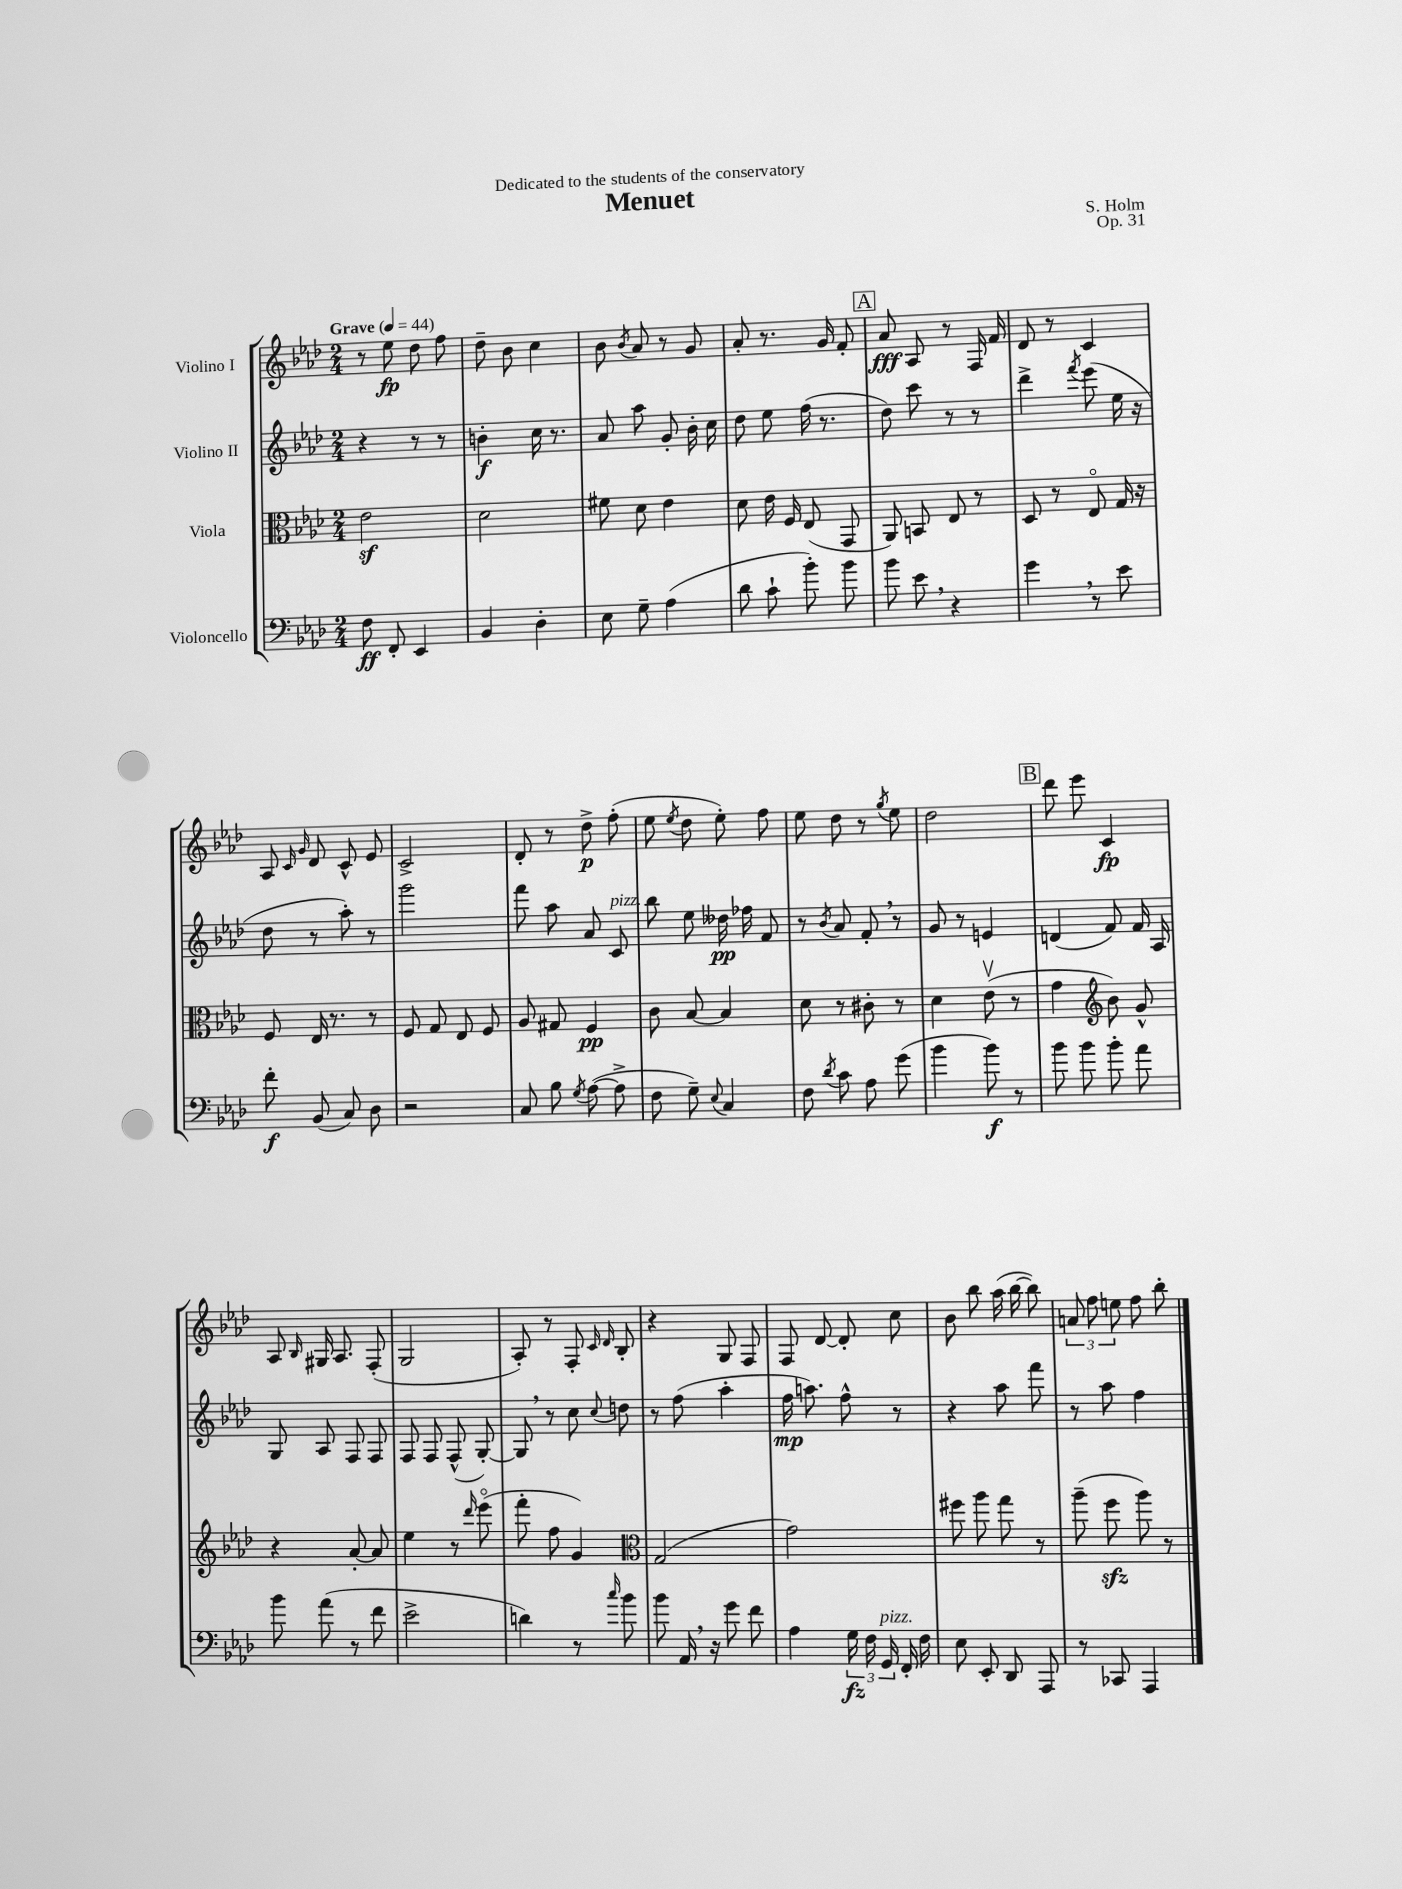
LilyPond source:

\header { title = "Menuet" composer = "S. Holm" dedication = "Dedicated to the students of the conservatory" opus = "Op. 31" }
<<
\new StaffGroup <<
\new Staff = "s0" \with { instrumentName = "Violino I" } {
    \clef treble \key aes \major \numericTimeSignature \time 2/4 \tempo "Grave" 4 = 44
    \autoBeamOff r8 ees''8\fp des''8 f''8 |
    des''8-- bes'8 c''4 |
    bes'8 \acciaccatura { bes'8 } aes'8 r8 g'8 |
    aes'8-. r8. g'16 f'8-. |
    \mark \markup { \box "A" } aes'8\fff aes8 r8 f16 f'16 |
    des'8 r8 c'4 |
    aes8 \grace { c'16 g'16 } des'8 c'8-^ ees'8 |
    c'2-> |
    des'8-. r8 des''8->\p f''8-.( |
    ees''8 \acciaccatura { ees''8 } des''8 ees''8-.) f''8 |
    ees''8 des''8 r8 \acciaccatura { g''8 } ees''8 |
    des''2 |
    \mark \markup { \box "B" } des'''8 ees'''8 c'4\fp |
    aes8 \grace { bes16 } gis16 aes8. f8-.( |
    g2 |
    aes8-.) r8 f8-. \grace { c'16 des'16 } bes8-. |
    r4 g8 f8 |
    f8 des'8~ des'8-. c''8 |
    bes'8 bes''8 aes''16( bes''16~ bes''8) |
    \tuplet 3/2 { a'8 f''8 e''8 } f''8 bes''8-. \bar "|." |
}
\new Staff = "s1" \with { instrumentName = "Violino II" } {
    \clef treble \key aes \major \numericTimeSignature \time 2/4
    \autoBeamOff r4 r8 r8 |
    b'4-.\f c''16 r8. |
    aes'8 aes''8 g'8-. bes'16-. c''16 |
    des''8 ees''8 f''16( r8. |
    \mark \markup { \box "A" } des''8) c'''8 r8 r8 |
    des'''4-> \acciaccatura { f'''8 } ees'''8( ees''16 r16 |
    des''8 r8 aes''8-.) r8 |
    g'''2 |
    f'''8 aes''8 aes'8 c'8^\markup { \italic "pizz." } |
    bes''8 ees''8 deses''16\pp fes''16 f'8 |
    r8 \acciaccatura { bes'8 } aes'8 f'8-. \breathe r8 |
    g'8 r8 e'4 |
    \mark \markup { \box "B" } d'4( f'8) f'16 aes16 |
    g8 aes8 f8 f8 |
    f8 f8 f8-^( g8~-.) |
    g8 \breathe r8 c''8 \appoggiatura { c''8 } d''8 |
    r8 f''8( aes''4-. |
    f''16\mp a''8.) f''8-^ r8 |
    r4 aes''8 f'''8 |
    r8 aes''8 f''4 \bar "|." |
}
\new Staff = "s2" \with { instrumentName = "Viola" } {
    \clef alto \key aes \major \numericTimeSignature \time 2/4
    \autoBeamOff ees'2\sf |
    des'2 |
    fis'8 des'8 ees'4 |
    des'8 ees'16 f16 ees8( g,8 |
    \mark \markup { \box "A" } aes,8) b,8 ees8 r8 |
    des8 r8 ees8\flageolet g16 r16 |
    f8 ees16 r8. r8 |
    f8 g8 ees8 f8 |
    aes8 gis8 f4\pp |
    c'8 bes8~ bes4 |
    des'8 r8 cis'8-. r8 |
    des'4 ees'8\upbow( r8 |
    \mark \markup { \box "B" } g'4 \clef treble bes'8) g'8-^ |
    r4 aes'8~-. aes'8 |
    ees''4 r8 \grace { des'''16 } ees'''8\flageolet( |
    f'''8-. f''8 g'4) |
    \clef alto g2( |
    g'2) |
    fis''8 aes''8 g''8 r8 |
    aes''8--( f''8\sfz aes''8) r8 \bar "|." |
}
\new Staff = "s3" \with { instrumentName = "Violoncello" } {
    \clef bass \key aes \major \numericTimeSignature \time 2/4
    \autoBeamOff f8\ff f,8-. ees,4 |
    bes,4 des4-. |
    ees8 g8-- aes4( |
    des'8 c'8-! bes'8-.) bes'8 |
    \mark \markup { \box "A" } bes'8 ees'8 \breathe r4 |
    g'4 \breathe r8 ees'8 |
    f'8-.\f bes,8( c8) des8 |
    r2 |
    c8 bes8 \acciaccatura { g8 } aes8~( aes8-> |
    f8 g8--) \appoggiatura { ees8 } c4 |
    f8 \acciaccatura { des'8 } c'8 aes8 g'8( |
    bes'4 bes'8\f) r8 |
    \mark \markup { \box "B" } bes'8 bes'8 bes'8-. aes'8 |
    bes'8 aes'8( r8 f'8 |
    ees'2-> |
    d'4) r8 \grace { c''16 } bes'8 |
    bes'8 aes,16 \breathe r16 g'8 f'8 |
    aes4 \tuplet 3/2 { g16\fz f16 g,16^\markup { \italic "pizz." } } f,16-. f16 |
    ees8 ees,8-. des,8 aes,,8 |
    r8 ces,8 aes,,4 \bar "|." |
}
>>
>>
\layout { \context { \Score \remove "Bar_number_engraver" } }
